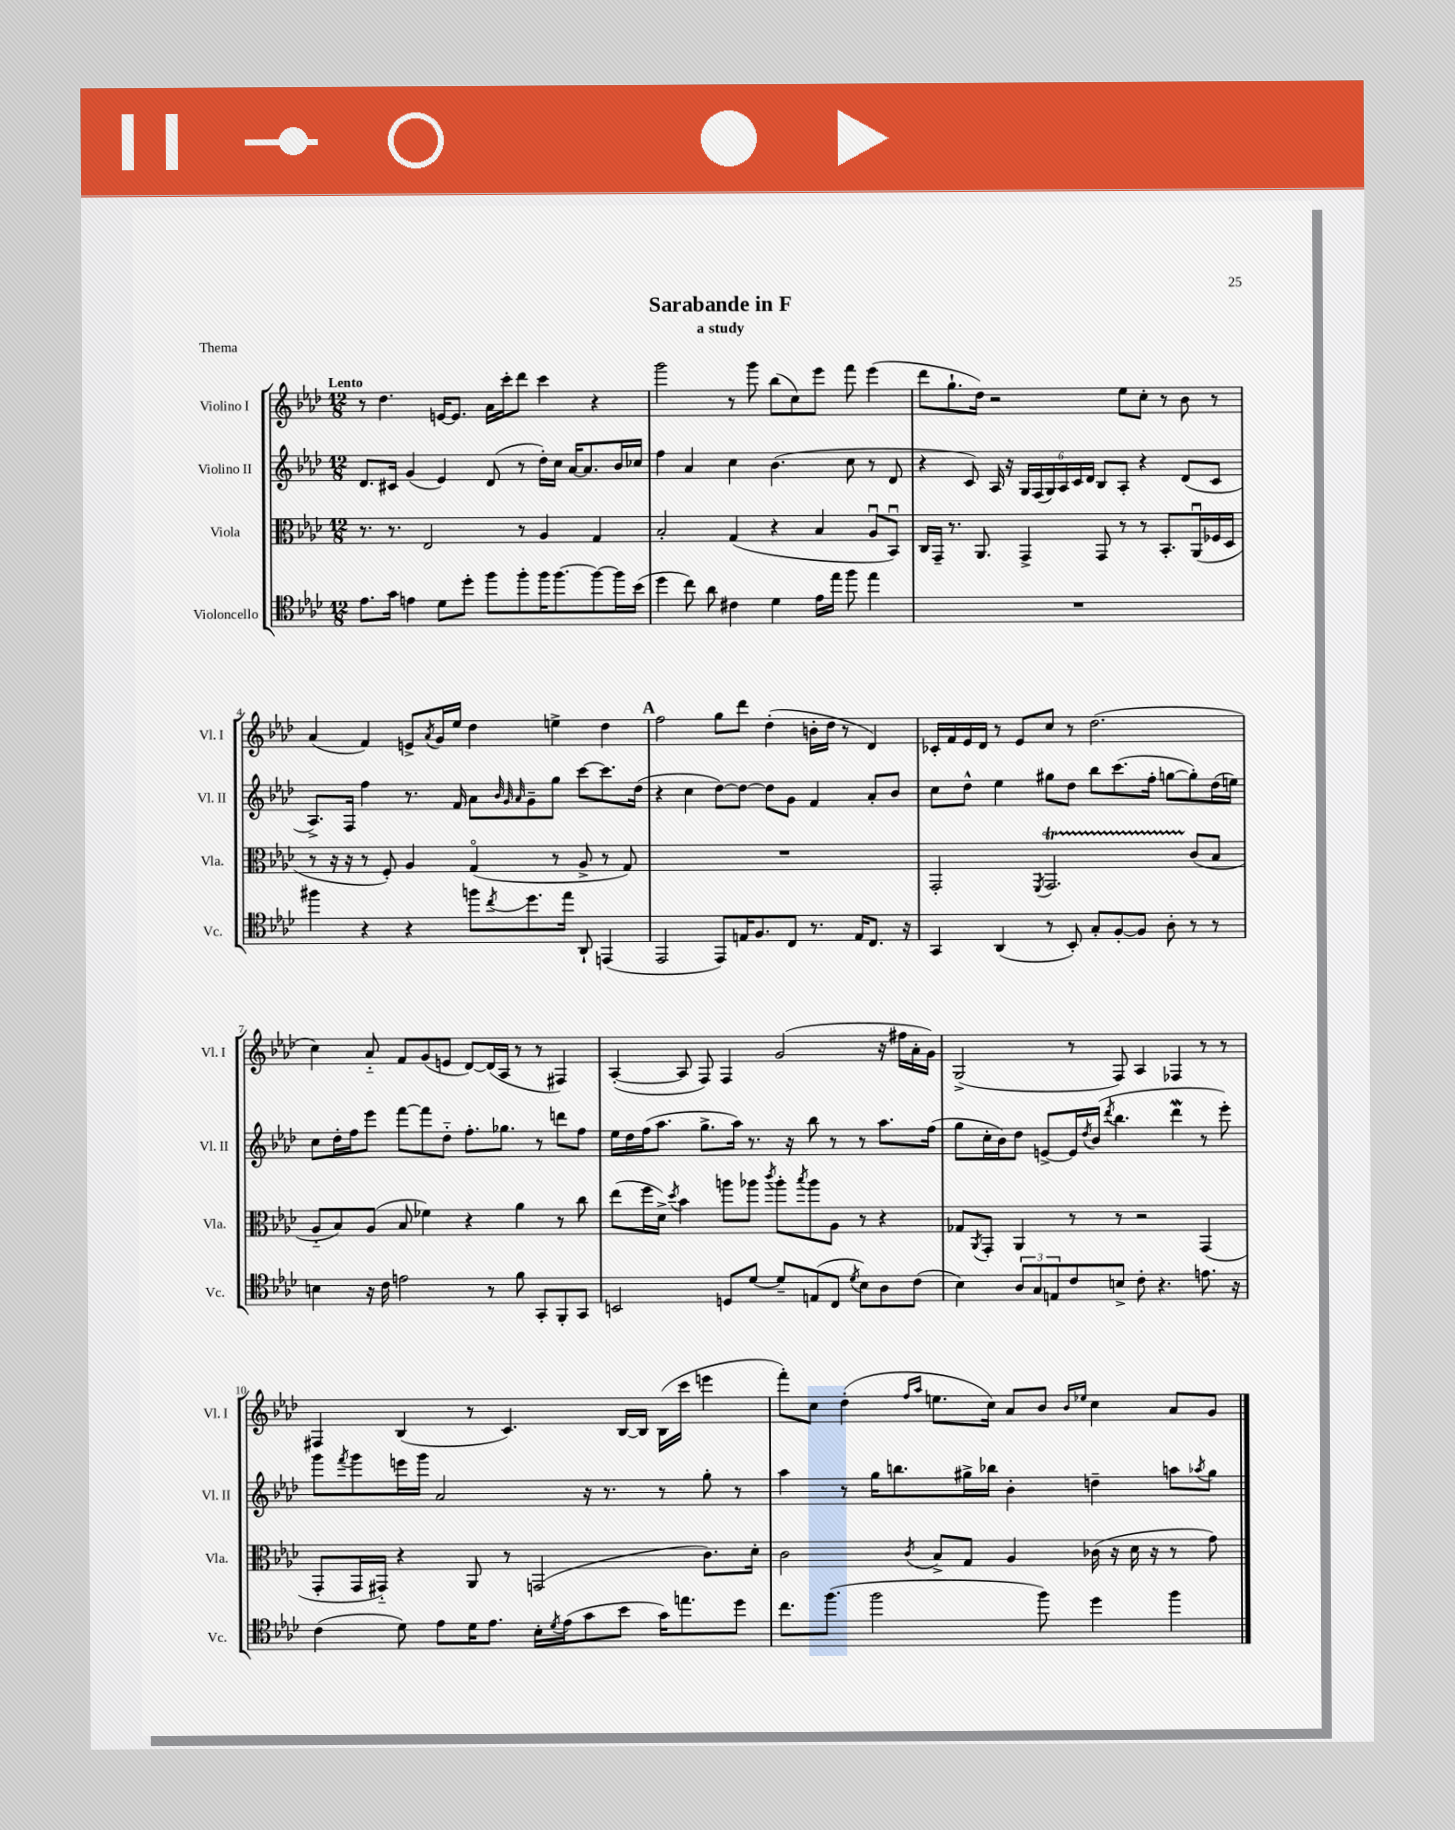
\header { title = "Sarabande in F" subtitle = "a study" piece = "Thema" }
<<
\new StaffGroup <<
\new Staff = "s0" \with { instrumentName = "Violino I" shortInstrumentName = "Vl. I" } {
    \clef treble \key aes \major \numericTimeSignature \time 12/8 \tempo "Lento"
    r8 des''4. e'16~ e'8. aes'16 c'''16-. des'''8 c'''4 r4 |
    g'''2 r8 g'''8 bes''8( c''8) ees'''8 f'''8 ees'''4( |
    des'''8 g''8.-! des''16) r2 ees''8 c''8-. r8 bes'8 r8 |
    aes'4( f'4) e'8-> \acciaccatura { aes'8 } g'16 ees''16 des''4 e''4-> des''4 |
    \mark \markup { \bold "A" } f''2 g''8 des'''8 des''4-.( b'16-. des''16 r8 des'4) |
    ces'16-. f'16 ees'16 des'16 r8 ees'8 c''8 r8 des''2.( |
    c''4) aes'8-_ f'8 g'8( e'8 des'8~) des'16( aes16 r8 r8 fis4) |
    aes4~-.( aes8 f8) f4 g'2( r16 fis''16 aes'16-. g'16) |
    g2->( r8 f8) aes4 fes4 r8 r8 |
    fis4 bes4( r8 c'4.) bes16~ bes16 bes16( c'''16 e'''4 |
    f'''8-.) c''8 des''4-.( \grace { f''16 aes''16 } e''8. c''16) aes'8 bes'8 \grace { bes'16 ees''16 } c''4 aes'8 g'8 \bar "|." |
}
\new Staff = "s1" \with { instrumentName = "Violino II" shortInstrumentName = "Vl. II" } {
    \clef treble \key aes \major \numericTimeSignature \time 12/8
    des'8. cis'16 g'4( ees'4) des'8( r8 des''16-.) c''16 aes'16~ aes'8. bes'16 ces''16 |
    f''4 aes'4 c''4 bes'4.( c''8 r8 des'8 |
    r4 c'8) aes16 r16 \tuplet 6/4 { g16 f16( g16) aes16 c'16 des'16 } bes8 aes8-. r4 des'8( c'8 |
    aes8.->) f16 f''4 r8. f'16 aes'8 \grace { bes'32 g'32 aes'32 } g'8-- g''8 c'''8~ c'''8. des''16( |
    \mark \markup { \bold "A" } r4 c''4 des''8~) des''8~ des''8 g'8 f'4 aes'8-. bes'8 |
    c''8 des''8-^ ees''4 gis''8 des''8 bes''8 c'''8.( f''16-. g''8~ g''8-.) des''16( e''16) |
    c''8 des''16-. f''16 ees'''8 f'''8~ f'''8 des''8-_ f''8.-. ges''8. r8 d'''8 f''8 |
    ees''16 des''16 f''16( aes''8. g''8.-> aes''16) r8. r16 bes''8 r8 r8 aes''8. f''16( |
    g''8 c''16-. bes'16) des''8 e'8~-> e'16 \acciaccatura { des''8 } bes'16( \acciaccatura { des'''8 } bes''4. des'''4\mordent r8 ees'''8-.) |
    g'''8 \acciaccatura { f'''8 } g'''8 e'''16 g'''16 aes'2 r16 r8. r8 g''8-. r8 |
    aes''4 r8 g''16 b''8. gis''16-> bes''16 bes'4-. d''4-- a''8 \acciaccatura { aes''8 } gis''8 \bar "|." |
}
\new Staff = "s2" \with { instrumentName = "Viola" shortInstrumentName = "Vla." } {
    \clef alto \key aes \major \numericTimeSignature \time 12/8
    r8. r8. ees2 r8 aes4 g4 |
    bes2-. g4( r4 bes4 aes8\downbow bes,8\downbow) |
    c16 g,16-- r8. aes,8. g,4-> g,8 r8 r8 bes,8.-. aes,16\downbow( fes16 des16 |
    r8 r16 r16 r8 f8-.) aes4 g4\flageolet( r8 aes8-> r8 g8) |
    \mark \markup { \bold "A" } R1. |
    g,2-. \acciaccatura { f,8 } g,2.\startTrillSpan c'8\stopTrillSpan( bes8 |
    aes8-_ bes8) aes8( bes8 fes'4) r4 aes'4 r8 c''8 |
    ees''8( f''16 des'16->) \acciaccatura { des''8 } bes'4 a''8 aes''8 \acciaccatura { c'''8 } aes''8-. \acciaccatura { bes''8 } aes''8 aes8 r8 r4 |
    ges8 \acciaccatura { aes,8 } g,8-. aes,4 r8 r8 r2 g,4( |
    g,8-. g,16 gis,16-_) r4 aes,8 r8 g,2( c'8.) des'16-. |
    c'2 \acciaccatura { c'8 } bes8-> g8 aes4 ces'16( r16 des'16 r16 r8 g'8) \bar "|." |
}
\new Staff = "s3" \with { instrumentName = "Violoncello" shortInstrumentName = "Vc." } {
    \clef tenor \key aes \major \numericTimeSignature \time 12/8
    ees'8. g'16 e'4 des'8 des''8-. f''8 f''8-. f''16 f''8.~ f''8~ f''16 bes'16( |
    des''4 c''8) aes'8 cis'4 des'4 ees'16 ees''16 f''8 ees''4 |
    R1. |
    fis''4 r4 r4 f''8 \acciaccatura { c''8 } des''8. ees''16 aes,8-! e,4( |
    \mark \markup { \bold "A" } ees,2 ees,8) e16 f8. c8 r8. e16 c8. r16 |
    g,4 aes,4( r8 bes,8-.) g8-. f8~-. f8 aes8-. r8 r8 |
    b4 r16 c'16 e'2 r8 f'8 g,8-. f,8-. g,8 |
    b,2 d8 des'8~ des'8-- e8( c8 \acciaccatura { des'8 } bes8) aes8 c'8( |
    bes4) \tuplet 3/2 { aes8 g8 e8 } c'8 b8-> c'8-. r4. e'8. r16 |
    c'4( des'8) ees'8 des'16 ees'8. bes16-. \acciaccatura { des'8 } ees'16( g'8 bes'8 g'16) e''8. des''8 |
    c''8. f''8.( f''2 f''8) des''4 f''4 \bar "|." |
}
>>
>>
